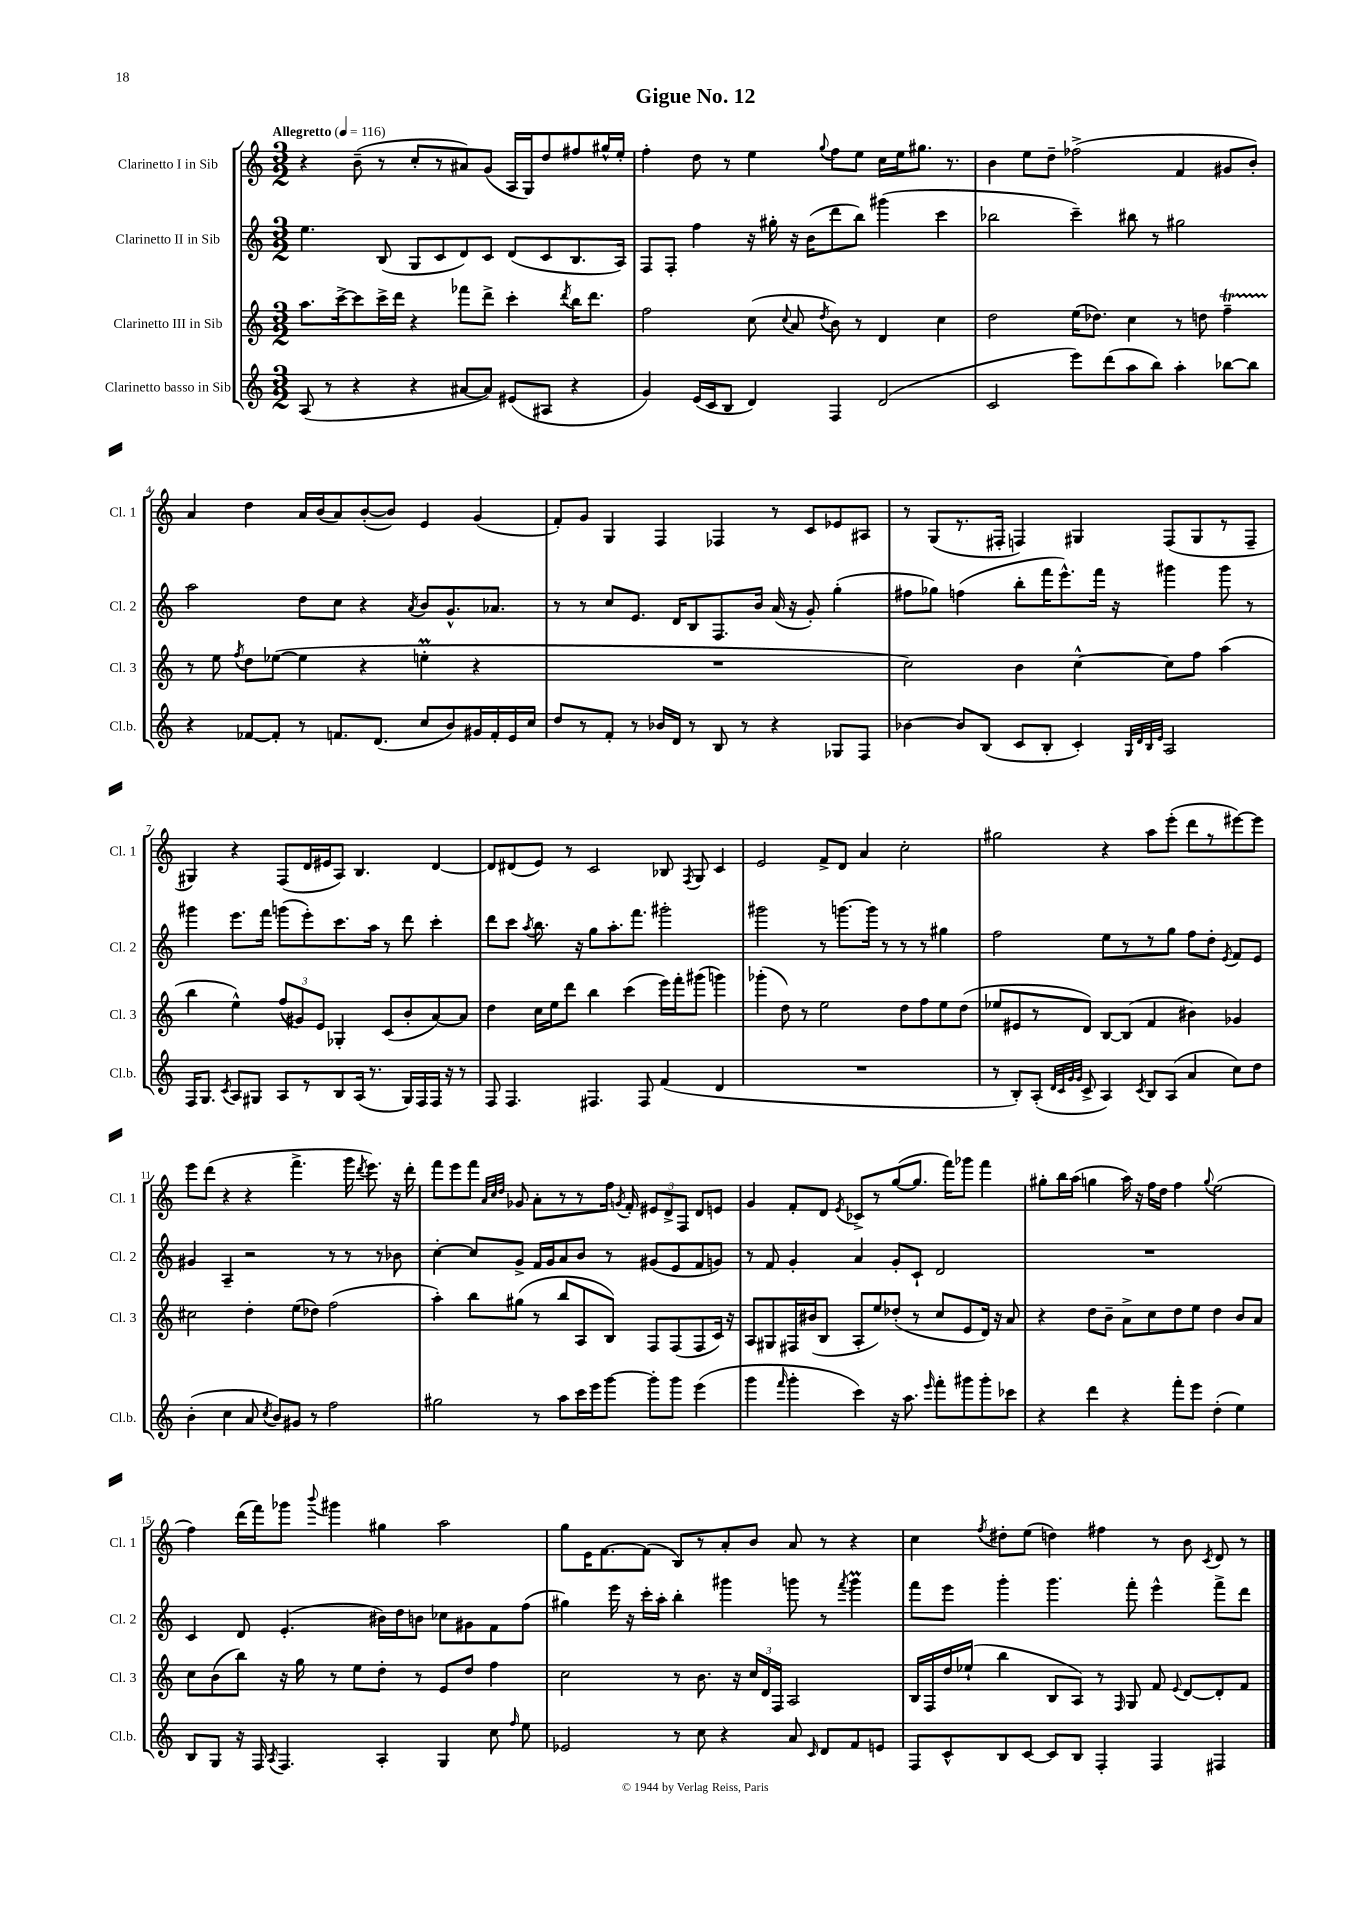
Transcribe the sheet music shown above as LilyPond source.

\header { title = "Gigue No. 12" }
<<
\new StaffGroup <<
\new Staff = "s0" \with { instrumentName = "Clarinetto I in Sib" shortInstrumentName = "Cl. 1" } {
    \clef treble \key c \major \numericTimeSignature \time 3/2 \tempo "Allegretto" 4 = 116
    \autoBeamOff r4 b'8--( r8 c''8[-. r8 ais'8) g'8]( a16[ g16) d''8 fis''8 gis''16-^ e''16]-. |
    f''4-. d''8 r8 e''4 \appoggiatura { g''8 } f''8[ e''8] c''16[ e''16 gis''8.] r8. |
    b'4 e''8[ d''8]-- fes''2->( f'4 gis'8[ b'8]-.) |
    a'4 d''4 a'16[ b'16( a'8) b'8~-.( b'8]) e'4 g'4( |
    f'8[-.) g'8] g4 f4 fes4 r8 c'8[ ees'8 ais8] |
    r8 g8[( r8. fis16]-. f4) gis4 f8[( gis8 r8 f8]-- |
    gis4) r4 f8[( d'16 eis'16 a8]) b4. d'4~ |
    d'8[ dis'8( e'8]) r8 c'2 bes8 \acciaccatura { f8 } g8 c'4 |
    e'2 f'8[-> d'8] a'4 c''2-. |
    gis''2 r4 a''8[ e'''8]-.( d'''8[ r8 eis'''8~) eis'''8] |
    e'''8[ d'''8]( r4 r4 f'''4.-> g'''16 \acciaccatura { d'''8 } e'''8.) r16 d'''16-. |
    f'''8[ e'''8 f'''8] \grace { a'32[ c''32 d''32] } ges'8 a'8[-. r8 r8 f''16] \acciaccatura { g'8 } f'16-. \tuplet 3/2 { eis'8[ d'8-> f8] } d'8[ e'8] |
    g'4 f'8[-. d'8] \acciaccatura { e'8 } ces'8[-> r8 g''8~( g''8.] f'''16[) ges'''8] f'''4 |
    gis''8[-. b''16 a''16]( g''4 a''16) r16 f''16[ d''16] f''4 \appoggiatura { g''8 } e''2( |
    f''4) d'''16[( f'''16) ges'''8] \appoggiatura { b'''8 } gis'''4 gis''4 a''2 |
    g''8[ e'16 f'8.~ f'8]( b8[) r8 a'8-. b'8] a'8 r8 r4 |
    c''4 \acciaccatura { f''8 } dis''8[-. e''8]( d''4) fis''4 r8 b'8 \acciaccatura { c'8 } d'8 r8 \bar "|." |
}
\new Staff = "s1" \with { instrumentName = "Clarinetto II in Sib" shortInstrumentName = "Cl. 2" } {
    \clef treble \key c \major \numericTimeSignature \time 3/2
    \autoBeamOff e''4. b8( g8[ c'8 d'8) c'8] d'8[( c'8 b8. a16]) |
    f8[ f8]-. f''4 r16 gis''16-. r16 b'16[( d'''8 b''8]) gis'''4( c'''4 |
    bes''2 c'''4--) bis''8 r8 gis''2 |
    a''2 d''8[ c''8] r4 \acciaccatura { a'8 } b'8[ g'8.-^ aes'8.] |
    r8 r8 c''8[ e'8.] d'16[ b8 f8. b'16] a'16( r16 g'8-.) g''4-.( |
    fis''8[ ges''8]) f''4( b''8[-. f'''16 e'''8.-^) f'''16] r16 gis'''4 gis'''8 r8 |
    gis'''4 e'''8.[ f'''16] g'''8[( e'''8-.) c'''8. a''16] r8 d'''8 c'''4-. |
    d'''8[ c'''8] \acciaccatura { a''8 } b''8. r16 g''8[ a''8.-. f'''8.] gis'''2-. |
    gis'''2 r8 g'''8.[~ g'''16] r8 r8 r8 gis''4 |
    f''2 e''8[ r8 r8 g''8] f''8[ d''8]-. \acciaccatura { e'8 } f'8[ e'8] |
    gis'4 a4-- r2 r8 r8 r8 bes'8 |
    c''4~-. c''8[ g'8]-> f'16[ g'16 a'8 b'8] r8 gis'8[( e'8 f'8 g'8]) |
    r8 f'8 g'4-. a'4 g'8[-. c'8]-! d'2 |
    R1. |
    c'4 d'8 e'4.-.( bis'16[) d''16 b'8] ces''8[ gis'8 f'8 f''8]( |
    gis''4) e'''16 r16 c'''16[-. a''16]-. b''4-. gis'''4 g'''8 r8 \acciaccatura { f'''8 } g'''4\prall |
    f'''8[ e'''8] g'''4-. g'''4. f'''8-. e'''4-^ f'''8[-> d'''8] \bar "|." |
}
\new Staff = "s2" \with { instrumentName = "Clarinetto III in Sib" shortInstrumentName = "Cl. 3" } {
    \clef treble \key c \major \numericTimeSignature \time 3/2
    \autoBeamOff a''8.[ c'''16~-> c'''8 c'''16-> d'''16] r4 fes'''8[ d'''8]-> c'''4-. \acciaccatura { d'''8 } b''16[ d'''8.] |
    f''2 c''8( \appoggiatura { c''8 } a'8 \acciaccatura { d''8 } b'8) r8 d'4 c''4 |
    d''2 e''16[( des''8.]) c''4 r8 d''8 f''4--\startTrillSpan |
    r8\stopTrillSpan e''8 \acciaccatura { f''8 } d''8[ ees''8]~( ees''4 r4 e''4-.\prall r4 |
    R1. |
    c''2) b'4 c''4~-^ c''8[ f''8] a''4( |
    b''4 e''4-^) \tuplet 3/2 { f''8[( gis'8) e'8] } ges4-. c'8[( b'8-. a'8~) a'8] |
    d''4 c''16[ e''16 d'''8] b''4 c'''4( e'''16[) f'''16-. gis'''8]( g'''4) |
    ges'''4-.( d''8) r8 e''2 d''8[ f''8 e''8 d''8]( |
    ees''8[ eis'8 r8 d'8]) b8[~ b8]( f'4 bis'4) ges'4 |
    cis''2 d''4-. e''8[( des''8]) f''2( |
    a''4-.) b''8[ gis''8]( r8 b''8[ a8 b8]) f8[ f8( f8 c'16]) r16 |
    a8[ gis8 fis16 bis'16( b8] a8[-. e''8) des''8]-.( r8 c''8[ e'8 d'16]) r16 a'8 |
    r4 d''8[ b'8]-- a'8[-> c''8 d''8 e''8] d''4 b'8[ a'8] |
    c''8[ b'8( b''8]) r16 g''16 r8 e''8[ d''8]-. r8 e'8[ d''8] f''4 |
    c''2 r8 b'8. r16 \tuplet 3/2 { c''16[ d'16 f16] } a2 |
    b16[ f16 d''16 ees''16]-!( b''4 b8[ a8]) r8 \grace { f16 } g8 f'8 \appoggiatura { e'8 } d'8[~ d'8-. f'8] \bar "|." |
}
\new Staff = "s3" \with { instrumentName = "Clarinetto basso in Sib" shortInstrumentName = "Cl.b." } {
    \clef treble \key c \major \numericTimeSignature \time 3/2
    \autoBeamOff a8( r8 r4 r4 ais'8[~ ais'8]) eis'8[( ais8] r4 |
    g'4) e'16[( c'16 b8] d'4) f4 d'2( |
    c'2 e'''8[) d'''8( a''8 b''8]) a''4-. bes''8[~ bes''8] |
    r4 fes'8[~ fes'8]-. r8 f'8.[ d'8.]( c''8[ b'8) gis'16 f'16-. e'16 c''16] |
    d''8[ r8 f'8]-. r8 bes'16[ d'16] r8 b8 r8 r4 ges8[ f8] |
    bes'4~ bes'8[ b8]( c'8[ b8]-. c'4-.) \grace { g32[ d'32 b32 e'32] } a2 |
    f16[ g8.] \acciaccatura { c'8 } a8[ gis8] a8[ r8 b8 a16]( r8. gis16[) f16 f16] r16 r8 |
    f8 f4. fis4. fis8 f'4( d'4 |
    R1. |
    r8 b8[-.) a8]-.( \grace { d'32[ c'32 g'32 g'32] } c'8-> a4) \acciaccatura { c'8 } b8[ a8]( a'4 c''8[) d''8] |
    b'4-.( c''4 a'8 \acciaccatura { c''8 } b'8[) gis'8] r8 f''2 |
    gis''2 r8 a''8[ c'''16 e'''16 g'''8]~ g'''8[-. g'''8] e'''4( |
    g'''4 \grace { f'''16 } g'''4-. c'''4) r16 a''8. \grace { e'''16 } f'''8[-. gis'''8 gis'''8-. ces'''8] |
    r4 d'''4 r4 f'''8[-. e'''8] d''4-.( e''4) |
    b8[ g8] r16 f16 \acciaccatura { a8 } f4. a4-. g4 c''8 \grace { f''16 } e''8 |
    ees'2 r8 c''8 r4 a'8 \grace { c'16 } d'8[ f'8 e'8] |
    f8[ c'8-^ b8 c'8]~ c'8[ b8] f4-. f4 fis4 \bar "|." |
}
>>
>>
